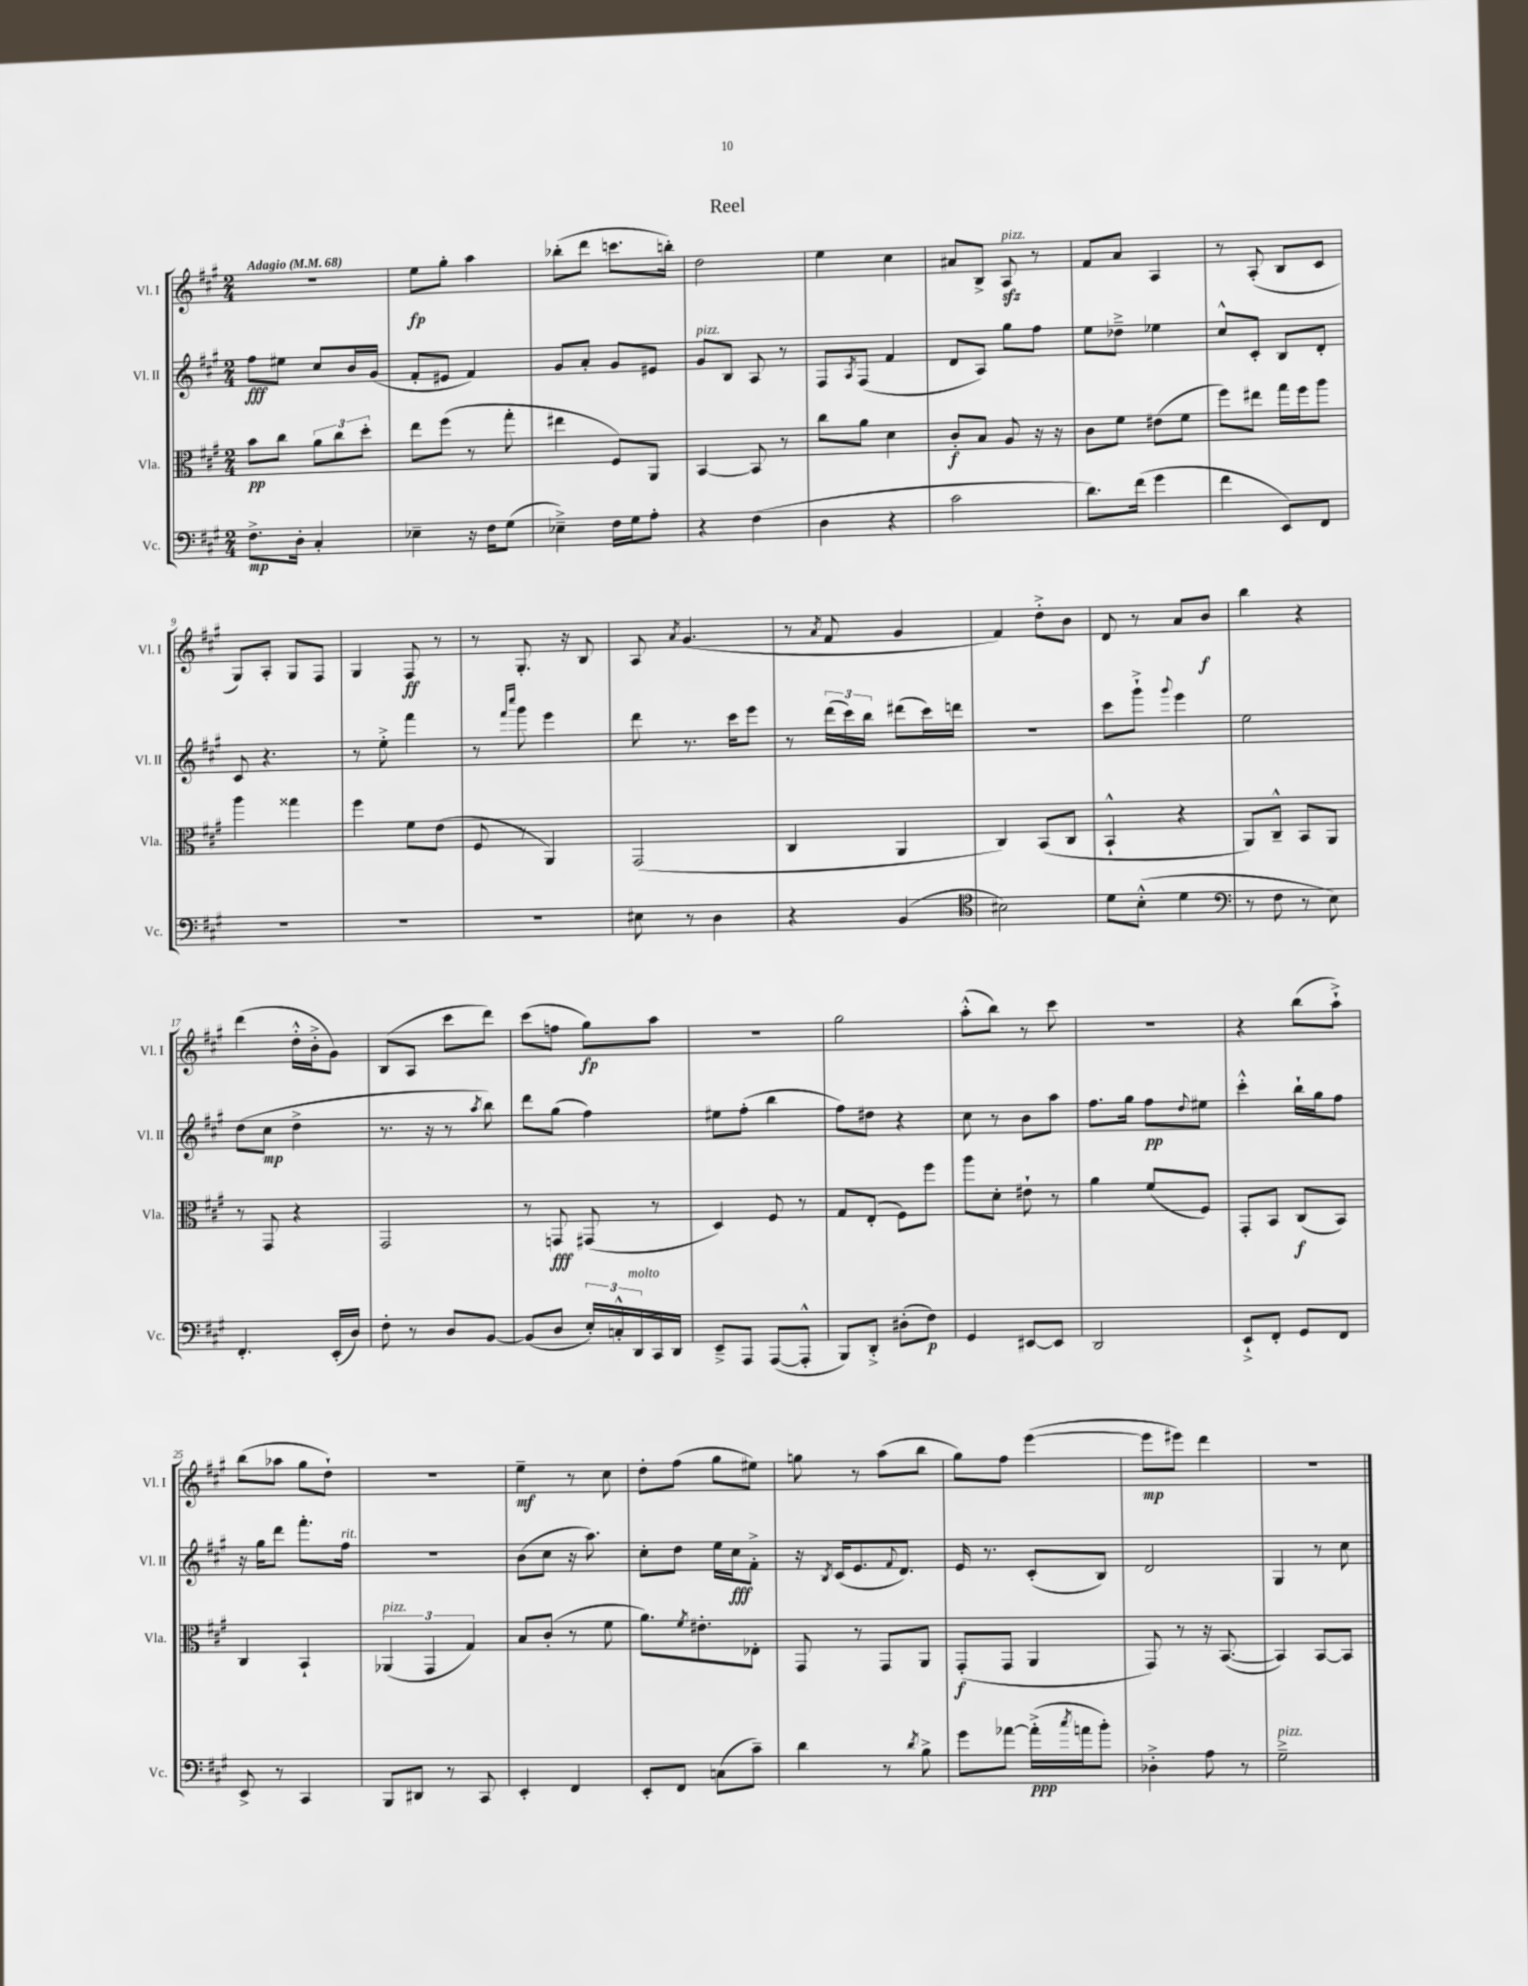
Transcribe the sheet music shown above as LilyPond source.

\header { title = "Reel" }
<<
\new StaffGroup <<
\new Staff = "s0" \with { instrumentName = "Vl. I" shortInstrumentName = "Vl. I" } {
    \clef treble \key a \major \numericTimeSignature \time 2/4 \tempo "Adagio" 4 = 68
    R2 |
    e''8\fp gis''8-. a''4 |
    bes''8-.( d'''8 c'''8. b''16-.) |
    d''2 |
    e''4 cis''4 |
    ais'8 b8-> a8\sfz^\markup { \italic "pizz." } r8 |
    fis'8 a'8 a4 |
    r8 a8-.( b8 cis'8 |
    gis8) a8-. gis8 fis8 |
    gis4 fis8\ff r8 |
    r8 gis8.-. r16 b8 |
    a8 \acciaccatura { a'8 } gis'4.( |
    r8 \acciaccatura { a'8 } fis'8 gis'4 |
    fis'4) d''8-.-> b'8 |
    d'8 r8 a'8 b'8\f |
    b''4 r4 |
    d'''4( d''16-.-^ b'16-.-> gis'8) |
    b8( a8 cis'''8 d'''8) |
    cis'''8( f''8 gis''8\fp) a''8 |
    r2 |
    gis''2 |
    a''8-.-^( b''8) r8 cis'''8 |
    R2 |
    r4 b''8( a''8-!->) |
    b''8( aes''8 gis''8 d''8-!) |
    R2 |
    e''4--\mf r8 cis''8 |
    d''8-. fis''8( gis''8 eis''8) |
    g''8 r8 a''8( b''8 |
    gis''8) fis''8 e'''4~( |
    e'''8\mp eis'''8) d'''4 |
    r2 \bar "|." |
}
\new Staff = "s1" \with { instrumentName = "Vl. II" shortInstrumentName = "Vl. II" } {
    \clef treble \key a \major \numericTimeSignature \time 2/4
    fis''8\fff eis''8 cis''8 b'16 gis'16( |
    fis'8-. eis'8 fis'4) |
    gis'8 a'8-. gis'8 eis'8 |
    gis'8^\markup { \italic "pizz." } b8 a8 r8 |
    fis8 \acciaccatura { a8 } fis8( fis'4 |
    d'8 a8) gis''8 fis''8 |
    e''8 des''8---> ees''4 |
    cis''8-^ cis'8-. b8 d'8-. |
    cis'8 r4. |
    r8 e''8-.-> fis'''4 |
    r8 \grace { fis'''16 cis''''16 } gis'''8 e'''4 |
    d'''8 r8. cis'''16 e'''8 |
    r8 \tuplet 3/2 { d'''16( cis'''16) b''16 } dis'''8( cis'''16) d'''16 |
    R2 |
    cis'''8 gis'''8-!-> \appoggiatura { gis'''8 } e'''4 |
    e''2 |
    d''8( cis''8\mp d''4-> |
    r8. r16 r8 \acciaccatura { a''8 } b''8) |
    d'''8 gis''8( fis''4) |
    eis''8 fis''8-.( b''4 |
    fis''8) dis''8 r4 |
    cis''8 r8 b'8 a''8 |
    fis''8. gis''16 fis''8\pp \appoggiatura { d''8 } eis''8 |
    cis'''4-.-^ b''16-! gis''16 fis''8 |
    r16 gis''16 d'''8 fis'''8.-. fis''16^\markup { \italic "rit." } |
    R2 |
    b'8( cis''8 r16 a''8.) |
    cis''8-. d''8 e''16 cis''16\fff fis'8-.-> |
    r16 \acciaccatura { b8 } cis'16( e'8. \appoggiatura { fis'8 } d'8.) |
    e'16 r8. cis'8-.( b8) |
    d'2 |
    gis4 r8 cis''8 \bar "|." |
}
\new Staff = "s2" \with { instrumentName = "Vla." shortInstrumentName = "Vla." } {
    \clef alto \key a \major \numericTimeSignature \time 2/4
    b'8\pp cis''8 \tuplet 3/2 { a'8 cis''8 d''8-. } |
    e''8 fis''8( r8 gis''8-. |
    eis''4 fis8) a,8 |
    b,4~ b,8 r8 |
    cis''8 a'8 d'4 |
    cis'8-.\f b8 a8 r16 r16 |
    cis'8 fis'8 eis'8( fis'8 |
    fis''8) eis''8 gis''16 fis''16 a''8 |
    a''4 gisis''4 |
    fis''4 fis'8 e'8( |
    fis8 r8 a,4) |
    gis,2( |
    cis4 a,4 |
    cis4) b,8( cis8 |
    b,4-!-^ r4 |
    a,8) cis8---^ b,8 a,8 |
    r8 gis,8 r4 |
    gis,2 |
    r8 g,8\fff gis,8( r8 |
    d4) fis8 r8 |
    gis8 e8-.( fis8) fis''8 |
    a''8 d'8-. eis'8-! r8 |
    a'4 fis'8( fis8) |
    gis,8-. b,8 cis8\f( b,8) |
    cis4 b,4-! |
    \tuplet 3/2 { aes,4^\markup { \italic "pizz." }( gis,4 gis4) } |
    b8 cis'8-.( r8 fis'8 |
    a'8.) \acciaccatura { fis'8 } eis'8.-. ees8-. |
    gis,8 r8 gis,8 a,8 |
    gis,8-.\f( gis,8 a,4 |
    gis,8) r8 r16 b,8.~( |
    b,4) b,8~ b,8 \bar "|." |
}
\new Staff = "s3" \with { instrumentName = "Vc." shortInstrumentName = "Vc." } {
    \clef bass \key a \major \numericTimeSignature \time 2/4
    fis8.->\mp d16-. cis4-. |
    ees4-- r16 fis16 gis8( |
    ees4--->) fis16 gis16 a8-. |
    r4 fis4( |
    d4 r4 |
    cis'2 |
    d'8.) fis'16( gis'4 |
    fis'4 e,8) fis,8 |
    R2 |
    R2 |
    R2 |
    eis8 r8 d4 |
    r4 b,4( |
    \clef tenor bis2) |
    d'8 b8-.-^( d'4 |
    \clef bass r8 fis8 r8 e8) |
    fis,4.-. e,16-.( d16) |
    fis8-. r8 d8 b,8~ |
    b,8( d8 \tuplet 3/2 { e16-.) c16-.-^ d,16^\markup { \italic "molto" } } cis,16 d,16 |
    e,8---> a,,8 a,,8~( a,,8-.-^ |
    b,,8) d,8-.-> dis8-.( fis8\p) |
    gis,4 eis,8~ eis,8 |
    d,2 |
    e,8-!-> fis,8-. gis,8 fis,8 |
    e,8-> r8 cis,4 |
    b,,8 dis,8 r8 cis,8 |
    e,4-. fis,4 |
    e,8-. fis,8 c8( cis'8--) |
    d'4 r8 \acciaccatura { d'8 } b8-> |
    gis'8 aes'8~ aes'16-.->\ppp( \acciaccatura { cis''8 } a'16 b'8-.) |
    des4-.-> a8 r8 |
    gis2--->^\markup { \italic "pizz." } \bar "|." |
}
>>
>>
